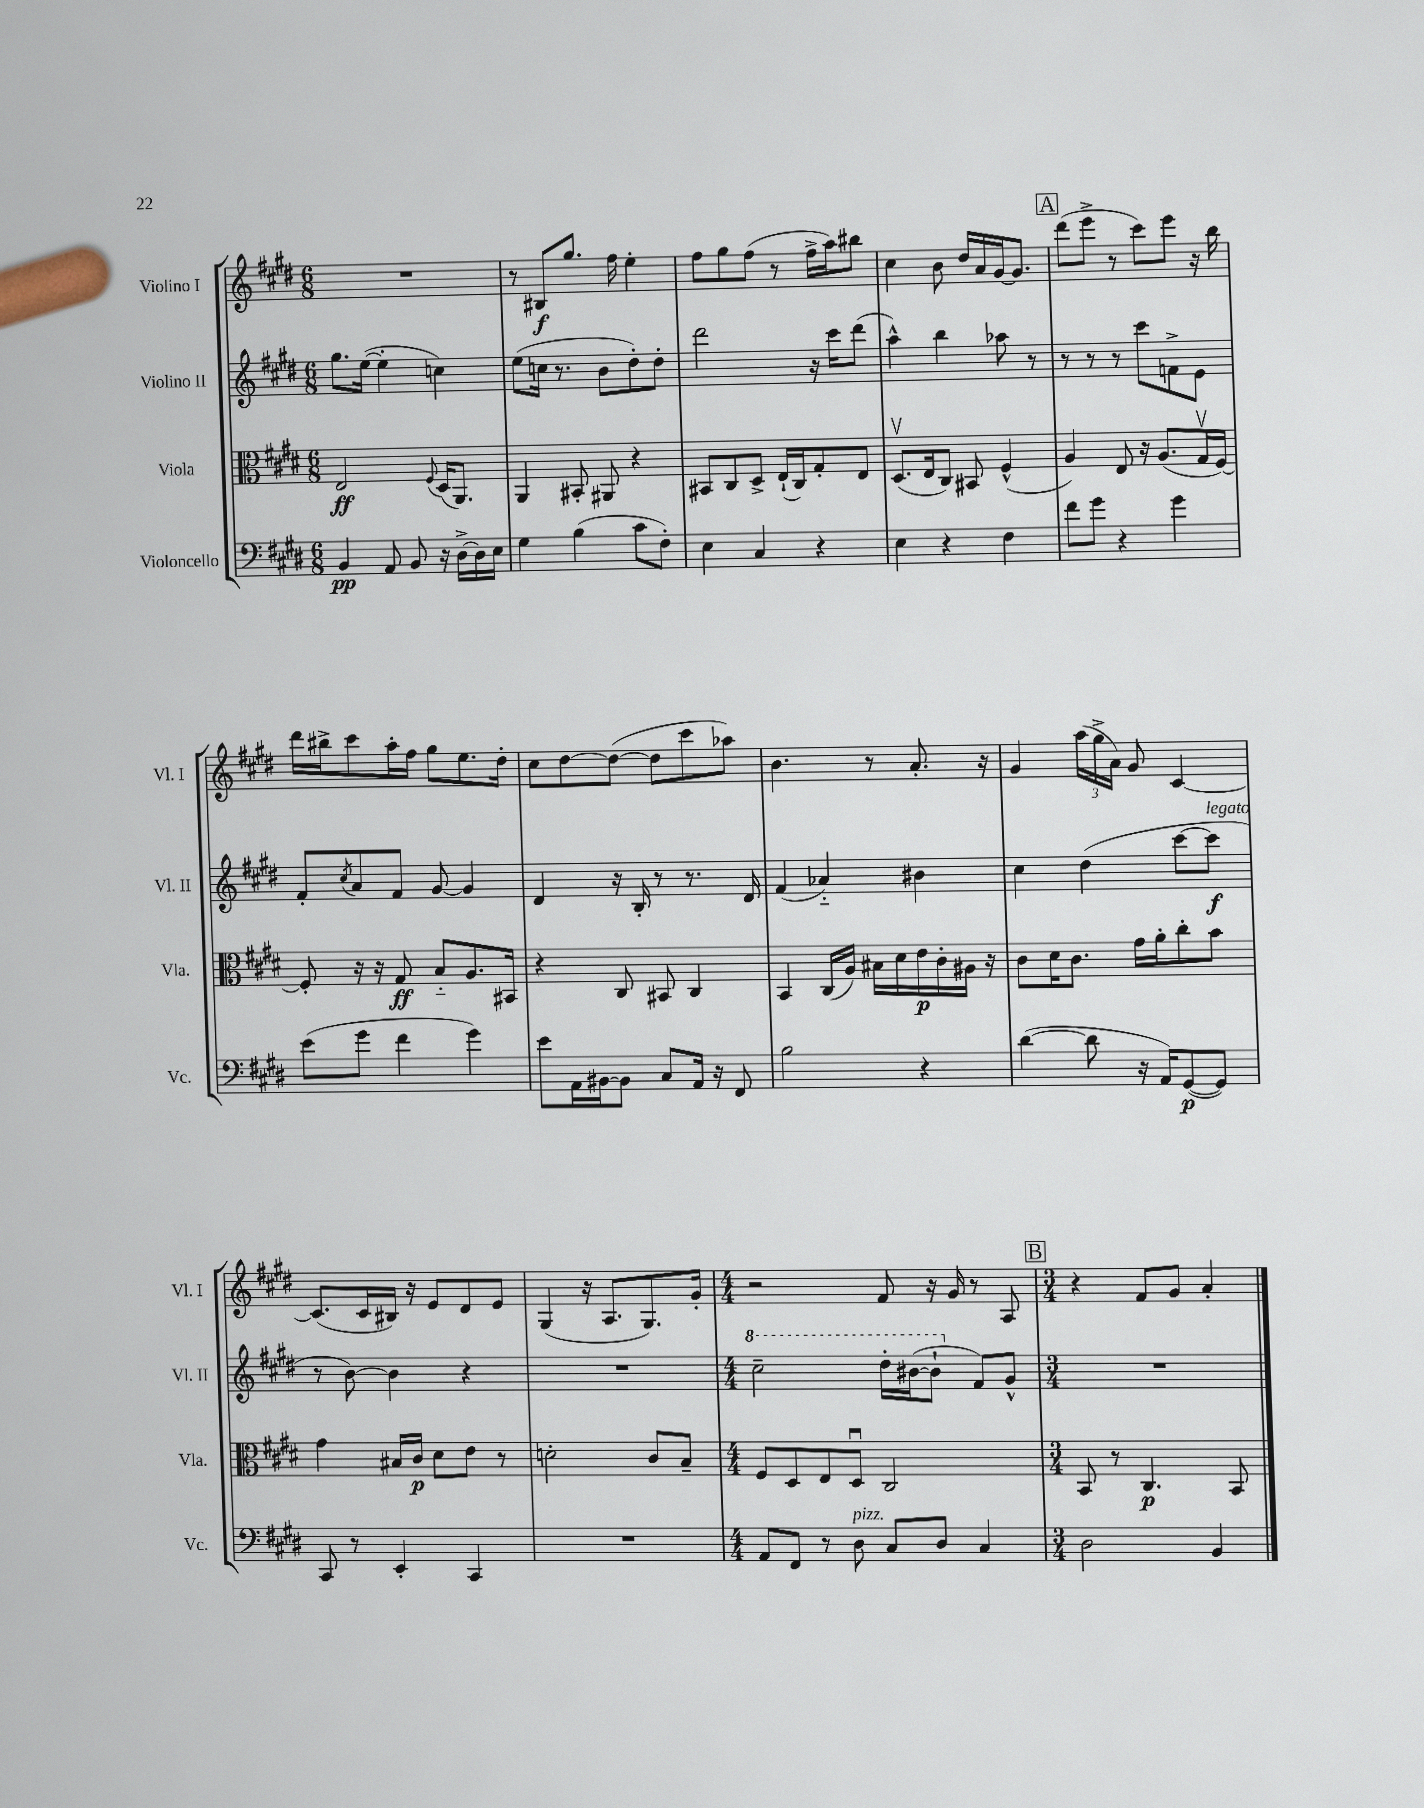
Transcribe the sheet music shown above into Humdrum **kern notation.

**kern	**kern	**kern	**kern
*staff4	*staff3	*staff2	*staff1
*clefF4	*clefC3	*clefG2	*clefG2
*k[f#c#g#d#]	*k[f#c#g#d#]	*k[f#c#g#d#]	*k[f#c#g#d#]
*M6/8	*M6/8	*M6/8	*M6/8
4BB/	2E/	8.gg#\L	2.r
.	.	([16ee\Jk	.
8AA/	.	4ee'\]	.
8BB/	.	.	.
.	8qqF#/	.	.
16r	(16D#/LK	4cc\)	.
[16D#^\LL	8.AA/J)	.	.
16D#\]	.	.	.
16E\JJ	.	.	.
=	=	=	=
4G#\	4AA/	(8ee\L	8r
.	.	16cc\Jk	8B#/L
.	.	8.r	.
(4B\	8BB#'/	.	8.gg#/J
.	8AA#/	8b\L	.
.	.	.	16ff#\
8c#\L	4r	8dd#'\)	4ee'\
8F#'\J)	.	8dd#'\J	.
=	=	=	=
4E\	8BB#/L	2ddd#\	8ff#\L
.	8C#/	.	8gg#\
4C#/	8D#^/J	.	(8ff#\J
.	(16E`/LL	.	8r
.	16C#/J)	.	.
4r	8G#'/	16r	16ff#^\LL
.	.	16ccc#\LK	16aa\J)
.	8E/J	(8ddd#\J	8bb#\J
=	=	=	=
4E\	(8.D#v/L	4aa^^\)	4cc#\
.	16E/k	.	.
4r	8C#/J)	4bb\	8b\
.	8BB#/	.	16dd#/LL
.	.	.	16a/
4F#\	(4F#^^/	8aa-\	[16g#/J
.	.	.	8.g#/]J
.	.	8r	.
=	=	=	=
8f#\L	4A/)	8r	(8ddd#\L
8g#\J	.	8r	8eee^\J
4r	8E/	8r	8r
.	16r	8ccc#\L	8ccc#\L)
.	(8.A/L	.	.
4g#\	.	8f^\	8eee\J
.	16G#v/L	8e\J	16r
.	[16F#/JJ)	.	16bb\
=	=	=	=
(8e\L	8F#'/]	8f#'/L	16ddd#\LL
.	.	.	16bb#^\J
.	.	8qcc#/	.
8g#\J	16r	8a/	8ccc#\
.	16r	.	.
4f#\	8G#/	8f#/J	16aa'\L
.	.	.	16ff#\JJ
.	8B'~/L	[8g#/	8gg#\L
4g#\)	8.A/	4g#/]	8.ee\
.	16BB#/Jk	.	16dd#'\Jk
=	=	=	=
8e\L	4r	4d#/	8cc#\L
16AA\L	.	.	[8dd#\
[16BB#\J	.	.	.
8BB#\]J	8C#/	16r	(8dd#\_J
.	.	16B'/	.
8C#/L	8BB#/	8r	8dd#\]L
16AA/Jk	4C#/	8.r	8ccc#\
16r	.	.	.
8FF#/	.	.	8aa-\J)
.	.	16d#/	.
=	=	=	=
2B\	4BB/	(4f#/	4.b\
.	(16C#/LL	4a-'~/)	.
.	16A/JJ)	.	.
.	16B#\LL	.	8r
.	16d#\	.	.
4r	16e\	4b#\	8.a'/
.	16c#'\	.	.
.	16A#\JJ	.	.
.	16r	.	16r
=	=	=	=
([4d#\	8c#\L	4cc#\	4g#/
.	16d#\K	.	.
.	8.c#\J	.	.
8d#\]	.	(4dd#\	(24aa\LL
.	.	.	24gg#^\
.	.	.	24a\JJ)
16r	16g#\LL	.	8g#/
16AA/LK)	16a'\J	.	.
([8GG#/	8cc#'\	[8ccc#\L	[4c#/
8GG#/]J)	8b\J	8ccc#\]J	.
=	=	=	=
8CC#/	4g#\	8r	(8.c#/]L
8r	.	[8b\)	.
.	.	.	16c#/L
4EE'/	16B#/LL	4b\]	16B#/JJ)
.	16c#/JJ	.	16r
.	8d#\L	.	8e/L
4CC#/	8e\J	4r	8d#/
.	8r	.	8e/J
=	=	=	=
2.r	2d'\	2.r	(4G#/
.	.	.	16r
.	.	.	8.A/L
.	8c#/L	.	8.G#/)
.	8B~/J	.	.
.	.	.	16g#'/Jk
=	=	=	=
*M4/4	*M4/4	*M4/4	*M4/4
8AA/L	8F#/L	2ccc#~\	2r
8FF#/J	8D#/	.	.
8r	8E/	.	.
8D#\	8D#u/J	.	.
8C#/L	2C#/	16ddd#'\LL	8f#/
.	.	([16bb#\J	.
8D#/J	.	8bb#`\]J	16r
.	.	.	16g#/
4C#/	.	8f#/L)	8r
.	.	8g#^^/J	8A/
=	=	=	=
*M3/4	*M3/4	*M3/4	*M3/4
2D#\	8BB/	2.r	4r
.	8r	.	.
.	4.C#/	.	8f#/L
.	.	.	8g#/J
4BB/	.	.	4a'/
.	8BB/	.	.
==	==	==	==
*-	*-	*-	*-
